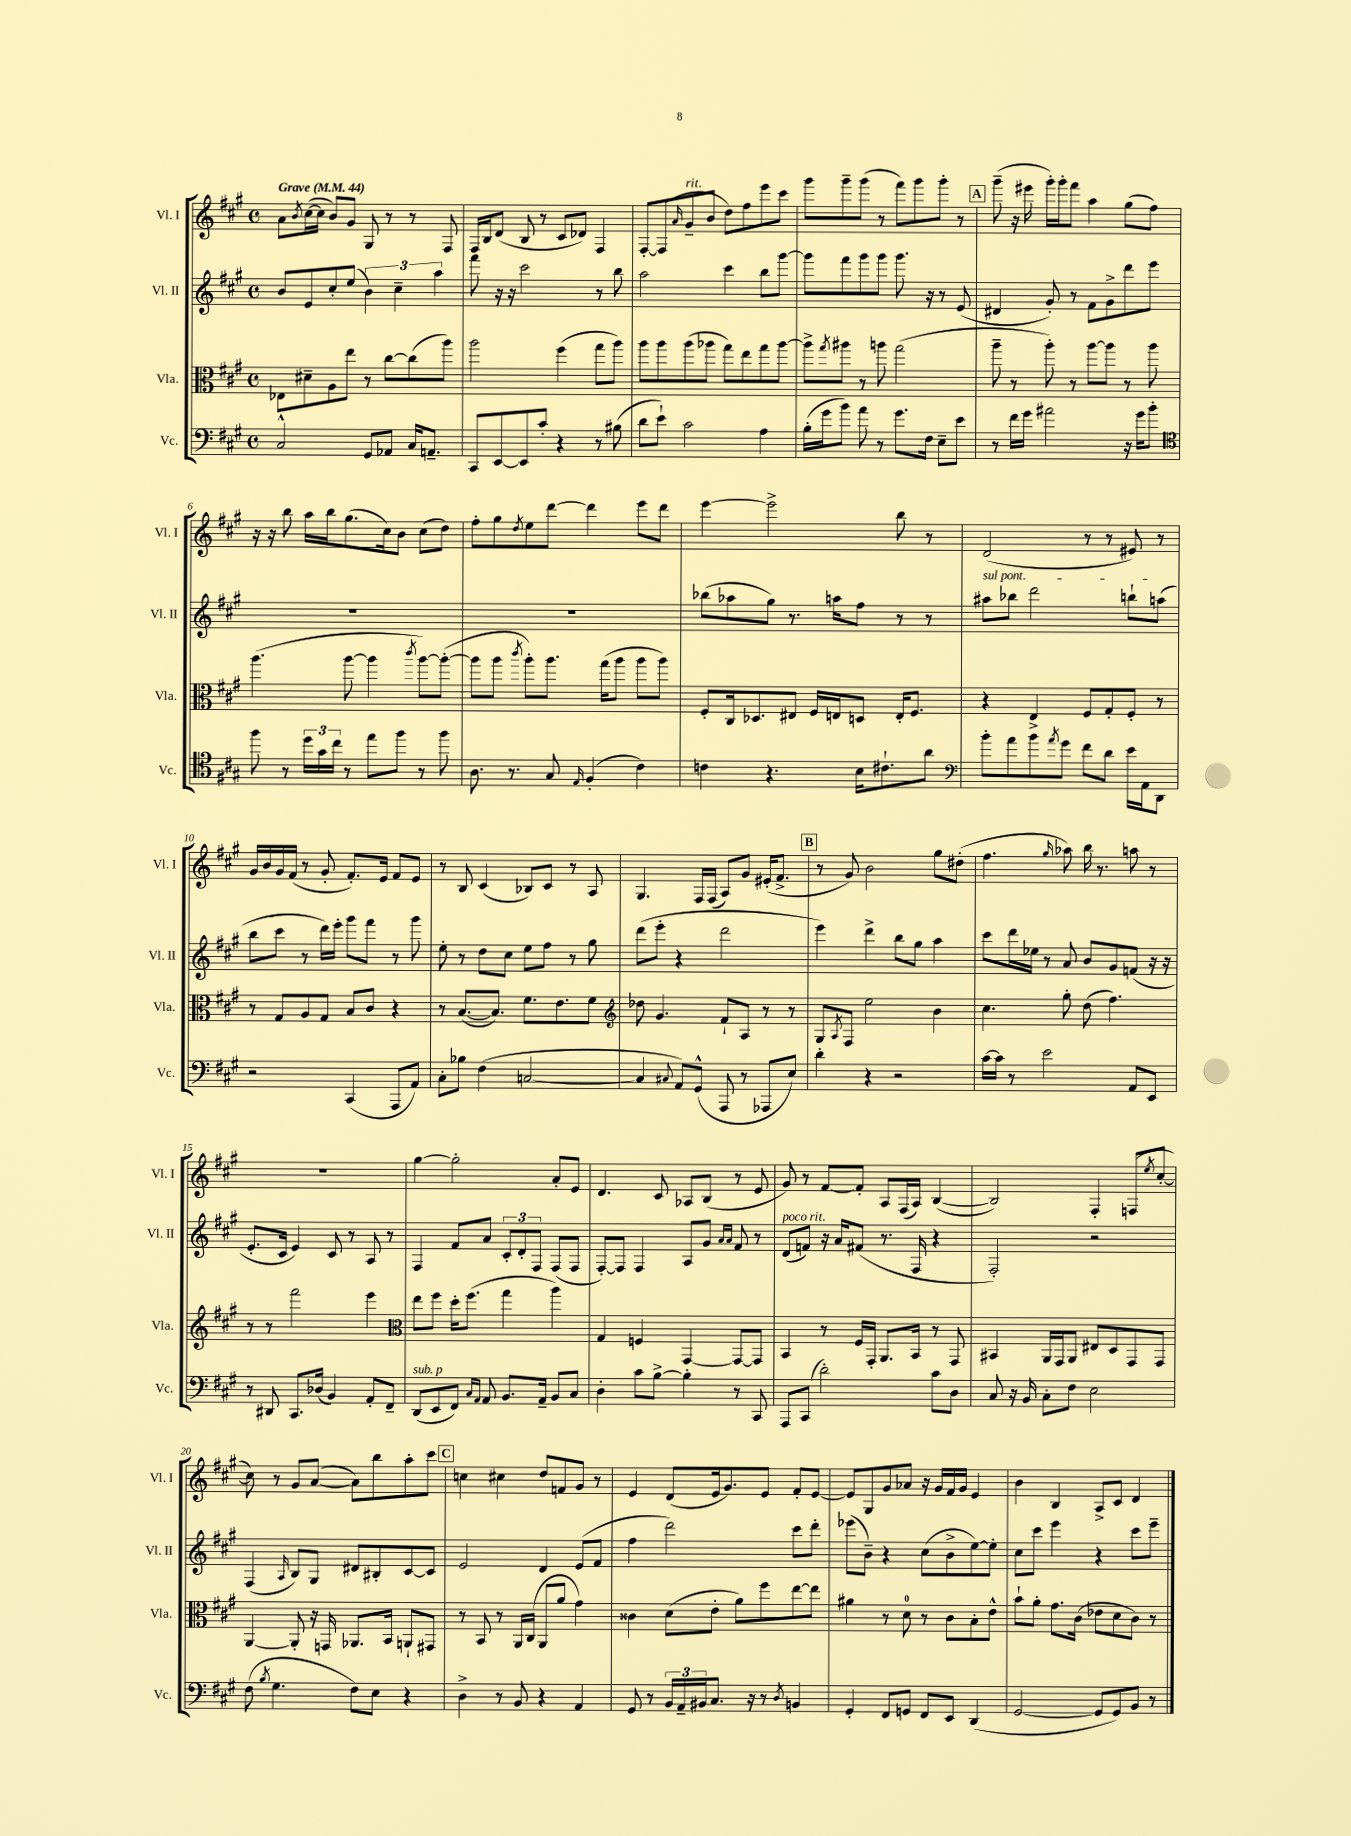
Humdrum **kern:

**kern	**kern	**kern	**kern
*part4	*part3	*part2	*part1
*staff4	*staff3	*staff2	*staff1
*I"Vc.	*I"Vla.	*I"Vl. II	*I"Vl. I
*I'Vc.	*I'Vla.	*I'Vl. II	*I'Vl. I
*clefF4	*clefC3	*clefG2	*clefG2
*k[f#c#g#]	*k[f#c#g#]	*k[f#c#g#]	*k[f#c#g#]
*M4/4	*M4/4	*M4/4	*M4/4
*met(c)	*met(c)	*met(c)	*met(c)
*MM44	*MM44	*MM44	*MM44
=1	=1	=1	=1
!	!	!	!LO:TX:a:B:t=Grave
2C#^^/	8E-X\L	8b/L	8a\L
.	.	.	8qb/
.	8d#X~\	8e/	([16cc#\L
.	.	.	16cc#\JJ]
.	8A\	8cc#'/	8b/L)
.	8ee\J	(8ee/J	8g#/J
8GG#/L	8r	6b\)	8G#/
8AA-X/J	[8cc#\L	.	8r
.	.	6cc#~\	.
16C#/KL	(8cc#\]	.	8r
8.AAn~/J	.	.	.
.	.	6aa\	.
.	8aa\J)	.	8F#/
=2	=2	=2	=2
8CC#/L	2aa\	8fff#\	16F#/LL
.	.	.	16B/J
[8EE/	.	16r	(8d/J
.	.	16r	.
8EE/]	.	2ccc#\	8B/
8c#'/J	.	.	8r
4r	(4ff#\	.	8c#/L
.	.	.	8d-X/J)
8r	8gg#\L	8r	4F#/
(8B#X\	8aa\J)	8bb\	.
=3	=3	=3	=3
8d\L	8aa\L	2aa\	[8F#'/L
8e`\J)	8aa\	.	(8F#/]
.	.	.	16qqa/
!	!	!	!LO:TX:a:i:t=rit.
2c#\	(8aa\	.	8g#~/
.	8aa-X\J	.	8b/J
.	8gg#\L)	4ccc#\	8dd\L)
.	8ee\	.	8ff#\
4A\	8gg#\	8bb\L	8eee\
.	[8aa-\J	[8ggg#\J	8ccc#\J
=4	=4	=4	=4
(16B'\LL	8aa-^\L]	8ggg#\L]	8ggg#\L
16g#\J	.	.	.
.	8qgg#/	.	.
8b\J)	8aa#X\J	8fff#\	8ggg#~\
8a\	8r	8ggg#\	(8ggg#\J
8r	8aan\	8ggg#\J	8r
8.g#\L	(2gg#\	8.ggg#\	8fff#\L)
.	.	.	8ggg#\
16F#\Jk	.	16r	.
8E~\L	.	8r	8ggg#'\J
8e\J	.	(8e/	8r
!!LO:REH:place=s1:t=A
=5	=5	=5	=5
8r	8aa~\	4d#X/	(8ggg#~\
16f#\LL	8r	.	16r
16g#\JJ	.	.	16eee#X\
2a#X\	8aa'\)	8g#'/)	16ggg#'\LL)
.	.	.	16ggg#'\J
.	8r	8r	8fff#\J
.	[8aa\L	8f#\L	4aa\
.	8aa\J]	8g#^\	.
16r	8r	8ddd\	(8gg#\L
16g#\KL	.	.	.
8b'\J	8aa\	8eee\J	8ff#\J)
!!LO:LB:g=z
=6	=6	=6	=6
*clefC4	*	*	*
8ff#\	(4.aa\	1r	16r
.	.	.	16r
8r	.	.	8bb\
24dd\LL	.	.	16aa\LL
24g#\	.	.	.
.	.	.	16bb\J
24cc#\JJ	.	.	.
8r	[8aa\	.	(8.gg#\
8ee\L	4aa\]	.	.
.	.	.	16cc#\k)
8ff#\J	.	.	8b\J
.	8qccc#/	.	.
8r	[8aa\L)	.	(8cc#\L
8ff#\	(8aa'\J_	.	8dd\J)
=7	=7	=7	=7
8.A\	8aa\L]	1r	8ff#'\L
.	8aa\J	.	8gg#\
8.r	.	.	.
.	8qccc#/	.	8qdd/
.	8aa'\L)	.	8ee\
8G#/	8.aa\J	.	[8ddd\J
16qqE/	.	.	.
(4F#'/	.	.	4ddd\]
.	(16gg#\KL	.	.
.	8aa\J	.	.
4c#\)	8aa\L	.	8eee\L
.	8aa\J)	.	8ddd\J
=8	=8	=8	=8
4cn\	8F#'/L	(8bb-X\L	[4eee\
.	16C#/k	8aa-X\	.
.	8.D-X/	.	.
4.r	.	8gg#\J)	2eee^\]
.	8E#X/J	8.r	.
.	16F#/LL	.	.
.	16En/J	16aan\KL	.
16B\KL	8Dn/J	8ff#\J	.
8.c#X`\	.	.	.
.	16E'/KL	8r	8bb\
.	8.F#/J	.	.
8a\J	.	8r	8r
=9	=9	=9	=9
*clefF4	*	*	*
!	!	!LO:TX:a:i:t=sul pont.	!
8b'\L	4r	8aa#X\L	(2d/
8a\	.	8bb-X\J	.
8b\	4E^/	2ddd\	.
8qa/	.	.	.
8g#\J	.	.	.
8f#\L	8F#/L	.	8r
8d\J	8G#'/	.	8r
16e\LL	8F#'/J	8bbn`\L	8e#X/)
16AA\J	.	.	.
8DD\J	8r	(8aan\J	8r
!!LO:LB:g=z
=10	=10	=10	=10
2r	8r	8bb\L	16g#/LL
.	.	.	16b/
.	8G#/L	8ccc#\J	16g#/
.	.	.	(16f#/JJ
.	8A/	8r	8r
.	8G#/J	16ddd\LL)	8g#'/
.	.	16eee'\JJ	.
(4CC#/	8B/L	8ggg#\L	8.f#'/L)
.	8c#/J	8fff#\J	.
.	.	.	16e/Jk
8AAA/L	4r	8r	8f#/L
8AA/J)	.	8ggg#\	8e/J
=11	=11	=11	=11
8C#'\L	8r	8ee'\	8r
8B-X\J	([8.B/L	8r	8B/
(4F#\	.	8dd\L	(4c#/
.	8.B/J])	.	.
.	.	8cc#\J	.
[2Cn/	8.f#\L	8ee\L	8B-X/L)
.	.	8ff#\J	8c#/J
.	8.e\	.	.
.	.	8r	8r
.	8f#\J	8gg#\	8A/
=12	=12	=12	=12
*	*clefG2	*	*
4C/]	8dd-X\	(8ddd\L	4.G#/
.	4.g#/	8eee'\J	.
8qqC#X/	.	.	.
8AA/L)	.	4r	.
(8GG#^^/J	.	.	16F#/LL
.	.	.	(16F#/JJ
8AAA/	8f#`/L	2ddd\	8A/L)
8r	8A/J	.	8g#/J
8AAA-X/L	8r	.	(16e#X'/KL
.	.	.	8.f#^/J
8E/J)	8r	.	.
!!LO:REH:place=s1:t=B
=13	=13	=13	=13
4d'\	8G#/L	4eee\)	8r
.	8qA/	.	.
.	8F#/J	.	8g#/)
4r	2ee\	4ddd^\	2b\
2r	.	8bb\L	.
.	.	8gg#\J	.
.	4b\	4aa\	8gg#\L
.	.	.	(8dd#X'\J
=14	=14	=14	=14
[16c#\LL	4.cc#\	8ccc#\L	4.ff#\
16c#\JJ]	.	.	.
8r	.	16ddd\L	.
.	.	16ee-X\JJ	.
2e\	.	8r	.
.	.	.	16qqgg#/
.	8gg#'\	8a/	8aa-X\)
.	(8dd\	8b/L	16bb\
.	.	.	8.r
.	4.ff#\)	8g#/	.
8AA/L	.	(8fn/J	8aan\
8EE/J	.	16r	8r
.	.	16r	.
!!LO:LB:g=z
=15	=15	=15	=15
8r	8r	8.e'/L	1r
8DD#X/	8r	.	.
.	.	16c#/Jk	.
8.CC#/L	2fff#\	4e/)	.
(16D-X/Jk	.	.	.
4BB/)	.	8c#/	.
.	.	8r	.
8AA'/L	4eee\	8A/	.
8FF#~/J	.	8r	.
=16	=16	=16	=16
*	*clefC3	*	*
!LO:TX:a:i:t=sub. p	!	!	!
(8DD/L	8ee\L	4F#/	[4gg#\
8EE/	8ff#\J	.	.
8FF#/J)	16dd'\KL	8f#/L	2gg#'\]
.	(8.ff#\J	.	.
16qqC#/LL	.	.	.
16qqAA/JJ	.	.	.
8AA/	.	8a/J	.
8.BB/L	4gg#\	12c#'/L	.
.	.	12d'/	.
.	.	12F#/J	.
16AA~/Jk	.	.	.
8BB/L	4aa\)	(8F#/L	8a'/L
8C#/J	.	8F#/J	8e/J
=17	=17	=17	=17
4D'\	4G#/	[8F#'/L)	4.d/
.	.	8F#/J]	.
8c#\L	4Fn/	4F#/	.
[8B^\J	.	.	8c#/
4B'\]	[4GG#/	8A/L	8A-X/L
.	.	8g#/J	(8B/J
.	.	16qqa/LL	.
.	.	16qqa/JJ	.
8r	8GG#/L_	8f#/	8r
8CC#/	8GG#/J]	8r	8e/
=18	=18	=18	=18
!	!	!LO:TX:a:i:t=poco rit.	!
8AAA/L	4BB/	(8d/L	8g#/)
(8CC#/J	.	8fn/J)	8r
2d'\)	8r	16r	[8f#/L
.	.	16a/KL	.
.	16F#/LL	(8f#X/J	8f#'/J]
.	16GG#'/JJ	.	.
.	8.AA/L	8.r	8A/L
.	.	.	(16F#/L
.	16BB/Jk	16F#/	16A/JJ)
8c#\L	8r	4r	([4B/
8D\J	8GG#/	.	.
=19	=19	=19	=19
8C#/	4BB#X/	2F#'/)	2B/])
16r	.	.	.
16BB/	.	.	.
8C#'\L	16AA/LL	.	.
.	16GG#/J	.	.
8F#\J	8AA/J	.	.
2E\	8E#X/L	2r	4F#'/
.	8D/	.	.
.	8GG#/	.	(8Fn/L
.	.	.	8qee/
.	8GG#/J	.	[8cc#'/J
!!LO:LB:g=z
=20	=20	=20	=20
(8F#\	[4AA/	(4F#/	8cc#\])
8qB/	.	.	.
4.G#\	.	.	8r
.	.	16qqA/	.
.	8AA'/]	8B/L)	8g#/L
.	16r	8G#/J	([8a/J
.	16GGn/	.	.
8F#\L)	8.AA-X/L	8d#X/L	8a\L])
8E\J	.	8B#X'/	8bb\
.	16BB/Jk	.	.
4r	8AAn`/L	[8c#/	8aa'\
.	8GG#X/J	8c#/J]	8ccc#\J
!!LO:REH:place=s1:t=C
=21	=21	=21	=21
4D^\	8r	2e/	4ccn\
.	8BB/	.	.
8r	8r	.	4cc#X\
8BB/	16AA/LL	.	.
.	(16C#/JJ	.	.
4r	8AA/L	4d/	8dd/L
.	8a/J	.	8fn/
4AA/	4g#\)	(8e/L	8g#/J
.	.	8f#/J	8r
=22	=22	=22	=22
8GG#/	4c##X\	4ff#\	4e/
8r	.	.	.
24BB/LL	(8d\L	2ddd\)	(8d/L
24AA~/	.	.	.
24BB#X/J	.	.	.
8.C#/J	8e'\J	.	16e/k
.	.	.	8.g#/)
.	8a\L)	.	.
16r	.	.	.
8r	8ff#\	.	8e/J
8qD/	.	.	.
4BBn/	[8ee\	8ccc#\L	8f#'/L
.	8ee\J]	8ddd'\J	[8e/J
=23	=23	=23	=23
4GG#'/	4a#X\	(8eee-X\L	8e/L]
.	.	8b~\J)	8G#/
8FF#/L	8r	4r	8g#/
8GGn/J	8d\	.	8a-X/J
8FF#/L	8r	(8cc#\L	16r
.	.	.	16g#/LL
8EE/J	8c#\L	8b^\	16f#/
.	.	.	16g#/JJ
(4DD/	8B'\	[8ee\)	4e/
.	8e^^\J	8ee'\J]	.
=24	=24	=24	=24
[2GG#/	8b`\L	8cc#\L	4b\
.	8a'\J	8ccc#\J	.
.	8.g#\L	4eee\	4B/
.	(16c#\Jk	.	.
8GG#/L]	8e-X\L	4r	8A^/L
8GG#/)	8d\	.	8c#/J
8BB/J	8c#\J)	8ccc#\L	4d/
8r	8r	8eee~\J	.
==	==	==	==
*-	*-	*-	*-
